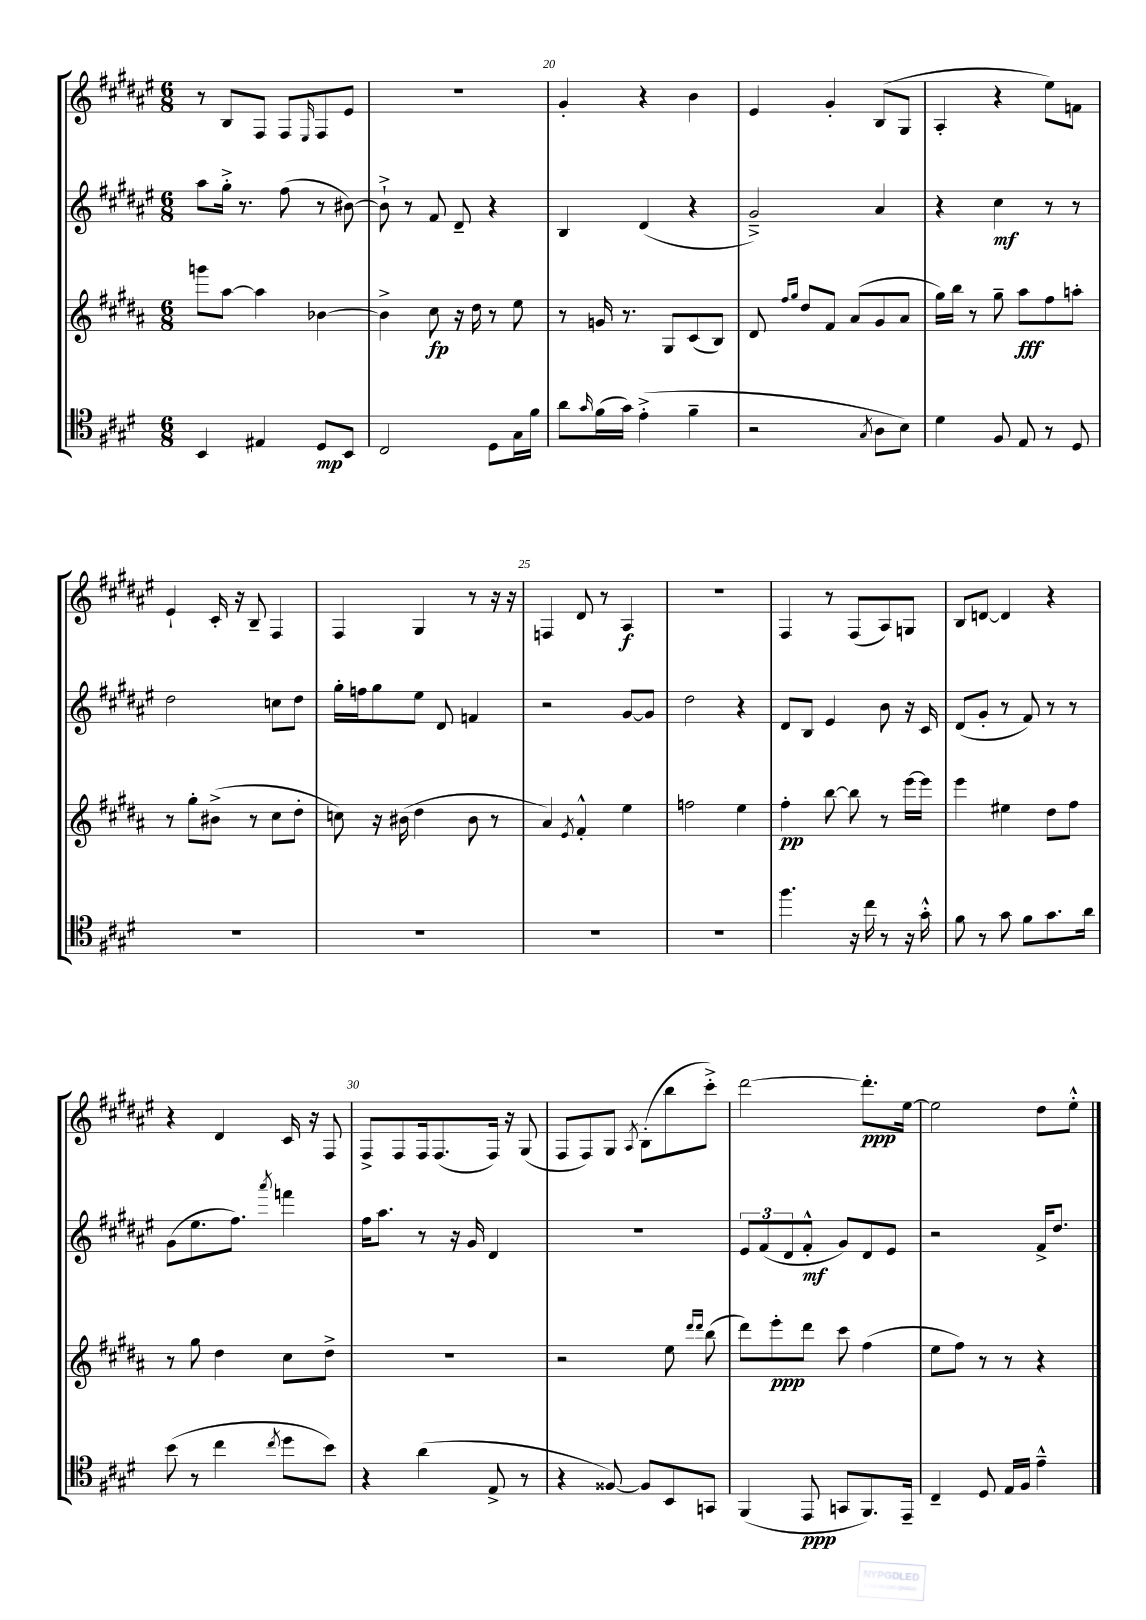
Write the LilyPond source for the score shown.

<<
\new StaffGroup <<
\new Staff = "s0" {
    \clef treble \key fis \major \numericTimeSignature \time 6/8
    r8 b8 fis8 fis8 \grace { eis16 } fis8 eis'8 |
    R2. |
    gis'4-. r4 b'4 |
    eis'4 gis'4-. b8( gis8 |
    ais4-. r4 eis''8) f'8 |
    eis'4-! cis'16-. r16 b8-- fis4 |
    fis4 gis4 r8 r16 r16 |
    f4 dis'8 r8 ais4\f |
    R2. |
    fis4 r8 fis8( ais8) g8 |
    b8 d'8~ d'4 r4 |
    r4 dis'4 cis'16 r16 fis8 |
    fis8-> fis8 fis16 fis8.( fis16) r16 gis8( |
    fis8 fis8) gis8 \acciaccatura { ais8 } b8-.( b''8 cis'''8-.->) |
    dis'''2~ dis'''8.-.\ppp eis''16~ |
    eis''2 dis''8 eis''8-.-^ \bar "|." |
}
\new Staff = "s1" {
    \clef treble \key fis \major \numericTimeSignature \time 6/8
    ais''8 gis''16-.-> r8. fis''8( r8 bis'8~) |
    bis'8-!-> r8 fis'8 dis'8-- r4 |
    b4 dis'4( r4 |
    gis'2--->) ais'4 |
    r4 cis''4\mf r8 r8 |
    dis''2 c''8 dis''8 |
    gis''16-. f''16 gis''8 eis''8 dis'8 f'4 |
    r2 gis'8~ gis'8 |
    dis''2 r4 |
    dis'8 b8 eis'4 b'8 r16 cis'16 |
    dis'8( gis'8-. r8 fis'8) r8 r8 |
    gis'8( eis''8. fis''8.) \acciaccatura { ais'''8 } f'''4 |
    fis''16 ais''8. r8 r16 gis'16 dis'4 |
    R2. |
    \tuplet 3/2 { eis'8 fis'8( dis'8 } fis'8-.-^\mf gis'8) dis'8 eis'8 |
    r2 fis'16-> dis''8. \bar "|." |
}
\new Staff = "s2" {
    \clef treble \key b \major \numericTimeSignature \time 6/8
    g'''8 ais''8~ ais''4 bes'4~ |
    bes'4-> cis''8\fp r16 dis''16 r8 e''8 |
    r8 g'16 r8. gis8 cis'8( b8) |
    dis'8 \grace { fis''16 gis''16 } dis''8 fis'8 ais'8( gis'8 ais'8 |
    gis''16) b''16 r8 gis''8-- ais''8\fff fis''8 a''8-. |
    r8 gis''8-. bis'8->( r8 cis''8 dis''8-. |
    c''8) r16 bis'16( dis''4 bis'8 r8 |
    ais'4) \acciaccatura { e'8 } fis'4-.-^ e''4 |
    f''2 e''4 |
    fis''4-.\pp b''8~ b''8 r8 e'''16~ e'''16 |
    e'''4 eis''4 dis''8 fis''8 |
    r8 gis''8 dis''4 cis''8 dis''8-> |
    R2. |
    r2 e''8 \grace { dis'''16 dis'''16 } b''8( |
    dis'''8) e'''8-.\ppp dis'''8 cis'''8 fis''4( |
    e''8 fis''8) r8 r8 r4 \bar "|." |
}
\new Staff = "s3" {
    \clef tenor \key e \major \numericTimeSignature \time 6/8
    b,4 eis4 dis8\mp b,8 |
    cis2 dis8 gis16 fis'16 |
    a'8 \grace { gis'16 } fis'16( gis'16) e'4-.->( fis'4-- |
    r2 \acciaccatura { gis8 } a8 b8) |
    dis'4 fis8 e8 r8 dis8 |
    R2. |
    R2. |
    R2. |
    R2. |
    fis''4. r16 cis''16 r8 r16 gis'16-.-^ |
    fis'8 r8 gis'8 fis'8 gis'8. a'16 |
    b'8( r8 cis''4 \acciaccatura { cis''8 } dis''8 b'8) |
    r4 a'4( e8-> r8 |
    r4 fisis8~) fisis8 b,8 g,8 |
    fis,4( e,8\ppp g,8 fis,8.) e,16-- |
    cis4-- dis8 e16 fis16 e'4---^ \bar "|." |
}
>>
>>
\layout { \context { \Score currentBarNumber = #18 \override BarNumber.break-visibility = ##(#f #t #t) barNumberVisibility = #(every-nth-bar-number-visible 5) } }
